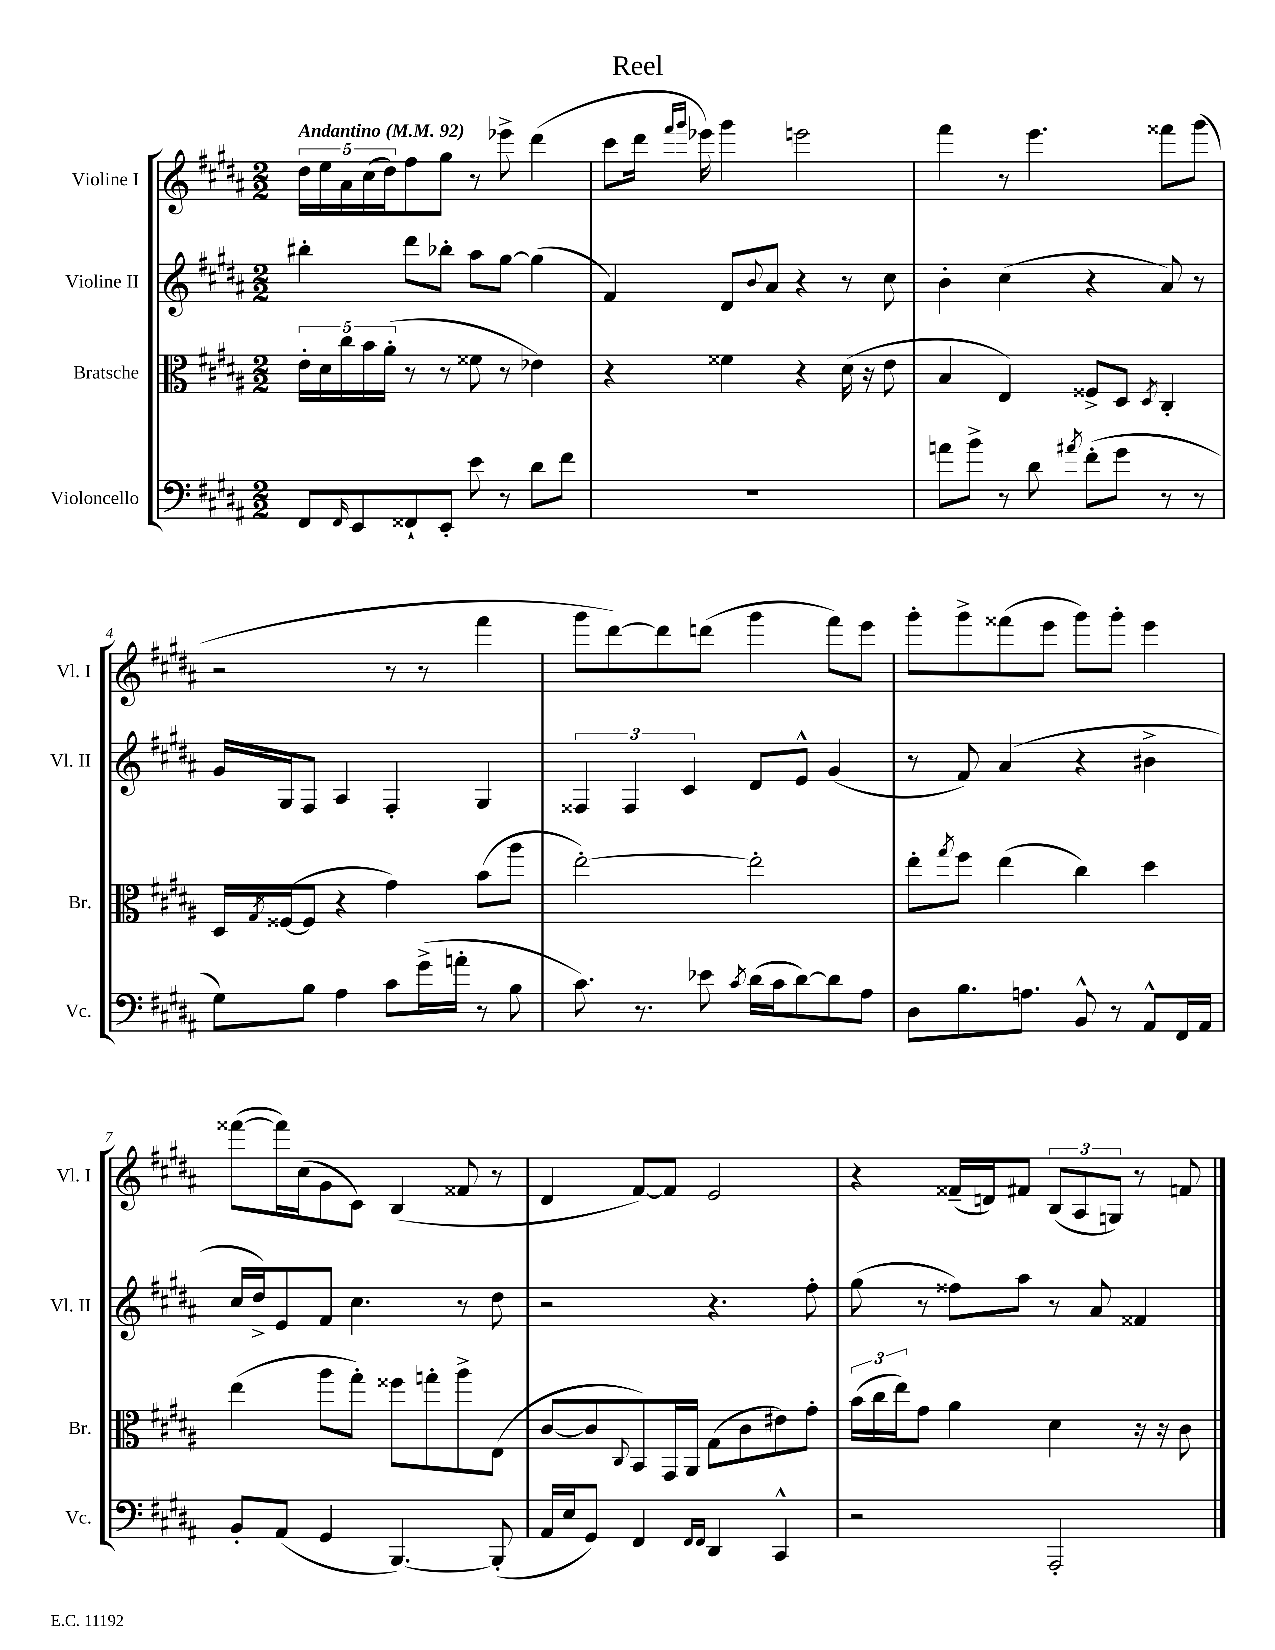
\header { title = "Reel" }
<<
\new StaffGroup <<
\new Staff = "s0" \with { instrumentName = "Violine I" shortInstrumentName = "Vl. I" } {
    \clef treble \key b \major \numericTimeSignature \time 2/2 \tempo "Andantino" 4 = 92
    \tuplet 5/4 { dis''16 e''16 ais'16 cis''16( dis''16) } fis''8 gis''8 r8 ees'''8-> dis'''4( |
    cis'''8 dis'''16 \grace { fis'''16 gis'''16 } ees'''16) gis'''4 e'''2 |
    fis'''4 r8 e'''4. fisis'''8 gis'''8( |
    r2 r8 r8 fis'''4 |
    gis'''8 dis'''8~) dis'''8 d'''8( gis'''4 fis'''8) e'''8 |
    gis'''8-. gis'''8-> fisis'''8( e'''8 gis'''8) gis'''8-. e'''4 |
    fisis'''8~( fisis'''16) cis''16( gis'8 cis'8) b4( fisis'8 r8 |
    dis'4 fis'8~) fis'8 e'2 |
    r4 fisis'16--( d'16) fis'8 \tuplet 3/2 { b8( ais8 g8) } r8 f'8 \bar "|." |
}
\new Staff = "s1" \with { instrumentName = "Violine II" shortInstrumentName = "Vl. II" } {
    \clef treble \key b \major \numericTimeSignature \time 2/2
    bis''4-. dis'''8 bes''8-. ais''8 gis''8~ gis''4( |
    fis'4) dis'8 \appoggiatura { b'8 } ais'8 r4 r8 cis''8 |
    b'4-. cis''4( r4 ais'8) r8 |
    gis'16 gis16 fis8 ais4 fis4-. gis4 |
    \tuplet 3/2 { fisis4 fisis4 cis'4 } dis'8 e'8-^ gis'4( |
    r8 fis'8) ais'4( r4 bis'4-> |
    cis''16 dis''16->) e'8 fis'8 cis''4. r8 dis''8 |
    r2 r4. fis''8-. |
    gis''8( r8 fisis''8) ais''8 r8 ais'8 fisis'4 \bar "|." |
}
\new Staff = "s2" \with { instrumentName = "Bratsche" shortInstrumentName = "Br." } {
    \clef alto \key b \major \numericTimeSignature \time 2/2
    \tuplet 5/4 { e'16-. dis'16 cis''16 b'16 ais'16-.( } r8 r8 fisis'8 r8 ees'4) |
    r4 fisis'4 r4 dis'16( r16 e'8 |
    b4 e4) fisis8-> dis8 \acciaccatura { dis8 } cis4-. |
    dis16 \acciaccatura { gis8 } fisis16~( fisis8 r4 gis'4) b'8( ais''8 |
    e''2~-.) e''2-. |
    e''8-. \acciaccatura { gis''8 } fis''8 e''4( cis''4) dis''4 |
    e''4( ais''8 gis''8-.) fisis''8 g''8-. ais''8-> e8( |
    cis'8~ cis'8 \appoggiatura { cis8 } b,8) gis,16 ais,16 gis8( cis'8 eis'8) gis'8-. |
    \tuplet 3/2 { b'16( cis''16 e''16) } gis'8 ais'4 dis'4 r16 r16 cis'8 \bar "|." |
}
\new Staff = "s3" \with { instrumentName = "Violoncello" shortInstrumentName = "Vc." } {
    \clef bass \key b \major \numericTimeSignature \time 2/2
    fis,8 \grace { fis,16 } e,8 fisis,8-! e,8-. e'8 r8 dis'8 fis'8 |
    R1 |
    a'8 b'8-> r8 dis'8 \acciaccatura { ais'8 } fis'8-.( gis'8 r8 r8 |
    gis8) b8 ais4 cis'8 gis'16->( a'16-. r8 b8 |
    cis'8.) r8. ees'8 \acciaccatura { cis'8 } dis'16( cis'16 dis'8~) dis'8 ais8 |
    dis8 b8. a8. b,8-^ r8 ais,8-^ fis,16 ais,16 |
    b,8-. ais,8( gis,4 b,,4.~) b,,8-.( |
    ais,16 e16 gis,8) fis,4 \grace { fis,16 fis,16 } dis,4 cis,4-^ |
    r2 ais,,2-. \bar "|." |
}
>>
>>
